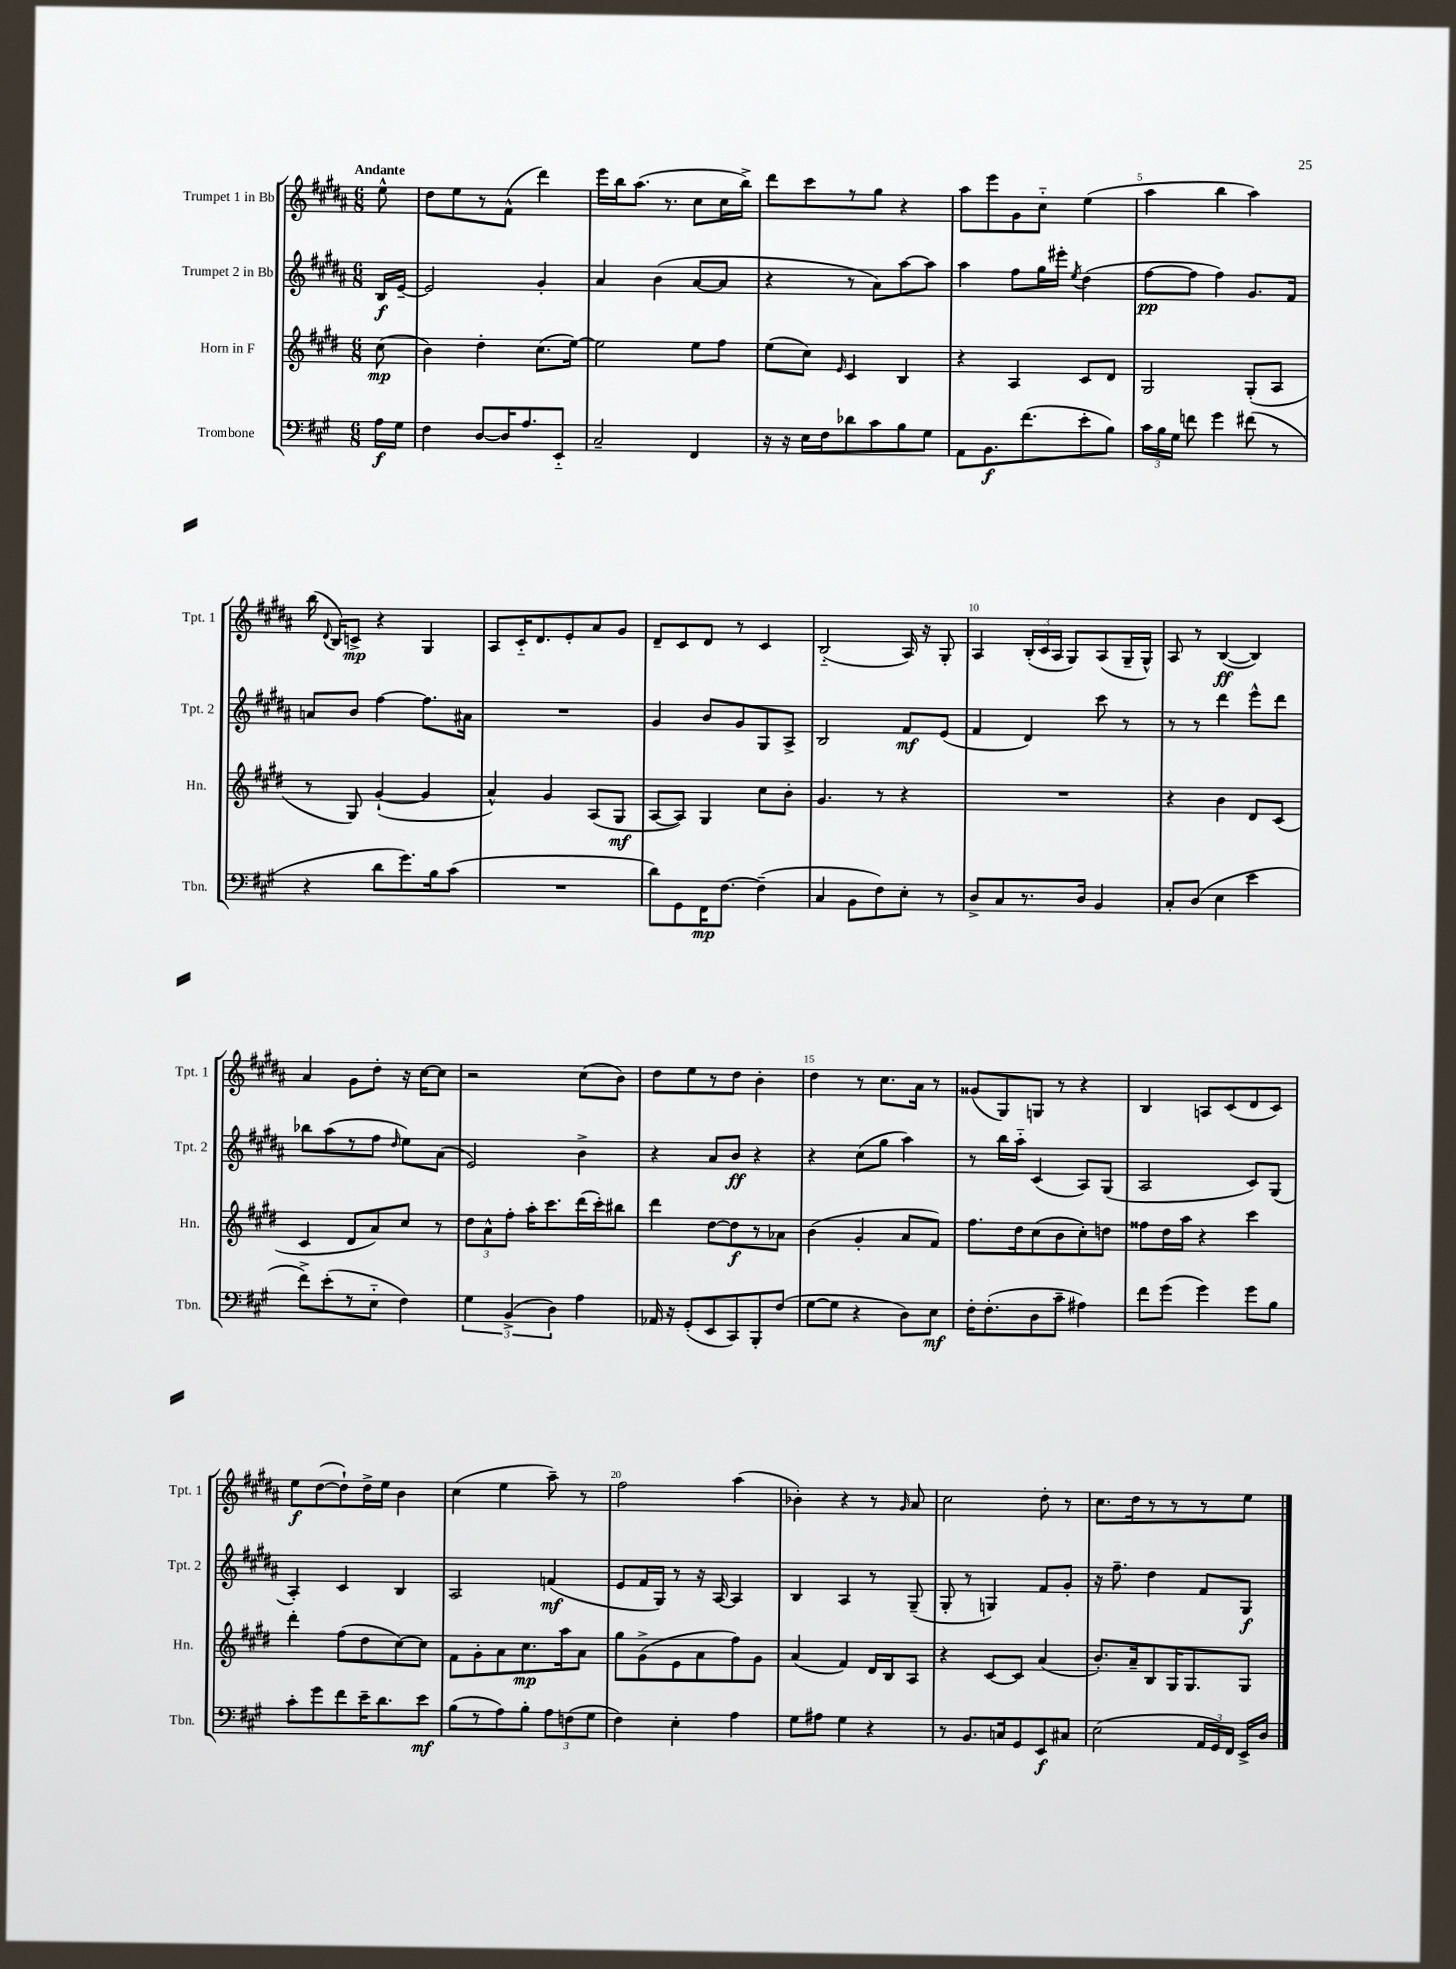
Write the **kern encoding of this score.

**kern	**dynam	**kern	**dynam	**kern	**dynam	**kern	**dynam
*part4	*part4	*part3	*part3	*part2	*part2	*part1	*part1
*staff4	*staff4	*staff3	*staff3	*staff2	*staff2	*staff1	*staff1
*I"Trombone	*	*I"Horn in F	*	*I"Trumpet 2 in Bb	*	*I"Trumpet 1 in Bb	*
*I'Tbn.	*	*I'Hn.	*	*I'Tpt. 2	*	*I'Tpt. 1	*
*clefF4	*	*clefG2	*	*clefG2	*	*clefG2	*
*k[f#c#g#]	*	*k[f#c#g#d#]	*	*k[f#c#g#d#a#]	*	*k[f#c#g#d#a#]	*
*M6/8	*	*M6/8	*	*M6/8	*	*M6/8	*
=	=	=	=	=	=	=	=
!	!	!	!	!	!	!LO:TX:a:B:t=Andante	!
16A\LL	f	(8cc#\	mp	16B/LL	f	8ee^^\	.
16G#\JJ	.	.	.	[16e~/JJ	.	.	.
=1	=1	=1	=1	=1	=1	=1	=1
4F#\	.	4b\)	.	2e/]	.	8dd#\L	.
.	.	.	.	.	.	8ee\	.
[8D/L	.	4dd#'\	.	.	.	8r	.
16D/K]	.	.	.	.	.	(8f#^^\J	.
8.A/	.	.	.	.	.	.	.
.	.	(8.cc#\L	.	4g#'/	.	4ddd#\)	.
8EE/J	.	.	.	.	.	.	.
.	.	[16ee\Jk)	.	.	.	.	.
=2	=2	=2	=2	=2	=2	=2	=2
2C#~/	.	2ee\]	.	4a#/	.	16eee\LL	.
.	.	.	.	.	.	16bb\J	.
.	.	.	.	.	.	(8.aa#\J	.
.	.	.	.	(4b\	.	.	.
.	.	.	.	.	.	8.r	.
4FF#/	.	8ee\L	.	[8a#/L	.	8cc#\L	.
.	.	8ff#\J	.	8a#/J]	.	16cc#\L	.
.	.	.	.	.	.	16bb^\JJ)	.
=3	=3	=3	=3	=3	=3	=3	=3
16r	.	(8ee\L	.	4r	.	8ddd#\L	.
16r	.	.	.	.	.	.	.
16E\LL	.	8cc#\J)	.	.	.	8ccc#\	.
16F#\J	.	.	.	.	.	.	.
.	.	16qqe/	.	.	.	.	.
8d-X\	.	4c#/	.	8r	.	8r	.
8c#\	.	.	.	8a#\L)	.	8gg#\J	.
8B\	.	4B/	.	[8aa#\	.	4r	.
8G#\J	.	.	.	8aa#\J]	.	.	.
=4	=4	=4	=4	=4	=4	=4	=4
8AA\L	.	4r	.	4aa#\	.	8aa#\L	.
8.BB\	f	.	.	.	.	8eee\	.
.	.	4A/	.	8ff#\L	.	8g#\	.
(8.f#\	.	.	.	.	.	.	.
.	.	.	.	16gg#\L	.	8cc#\J	.
.	.	.	.	16eee#X'\JJ	.	.	.
.	.	.	.	8qee/	.	.	.
8e'\	.	8c#/L	.	(4dd#\	.	(4ee\	.
8B\J)	.	8d#/J	.	.	.	.	.
=5	=5	=5	=5	=5	=5	=5	=5
24c#\LL	.	2G#/	.	[8ff#\L	pp	4aa#\	.
24B\	.	.	.	.	.	.	.
24G#\JJ	.	.	.	.	.	.	.
8fn\	.	.	.	8ff#\J]	.	.	.
4g#\	.	.	.	4ff#\)	.	4bb\	.
(8f#X\	.	(8G#'/L	.	8.g#/L	.	4aa#\)	.
8r	.	8A/J	.	.	.	.	.
.	.	.	.	16f#/Jk	.	.	.
!!LO:LB:g=z
=6	=6	=6	=6	=6	=6	=6	=6
4r	.	8r	.	8an/L	.	(16bb\	.
.	.	.	.	.	.	8qqd#/	.
.	.	.	.	.	.	16B/KL)	.
.	.	8G#/)	.	8b/J	.	8cn^/J	mp
8d\L	.	([4g#`/	.	[4ff#\	.	4r	.
8.g#\)	.	.	.	.	.	.	.
.	.	4g#/]	.	8.ff#\L]	.	4G#/	.
16B\k	.	.	.	.	.	.	.
(8c#\J	.	.	.	.	.	.	.
.	.	.	.	16a#X\Jk	.	.	.
=7	=7	=7	=7	=7	=7	=7	=7
2.r	.	4a^^/)	.	2.r	.	8A#/L	.
.	.	.	.	.	.	16c#/K	.
.	.	.	.	.	.	8.d#/	.
.	.	4g#/	.	.	.	.	.
.	.	.	.	.	.	8e'/	.
.	.	(8A/L	.	.	.	8a#/	.
.	.	8G#/J	mf	.	.	8g#/J	.
=8	=8	=8	=8	=8	=8	=8	=8
8d\L)	.	[8A/L	.	4g#/	.	8d#~/L	.
8GG#\	.	8A/J])	.	.	.	8c#/	.
16FF#\K	mp	4G#/	.	8b/L	.	8d#/J	.
[8.F#\J	.	.	.	.	.	.	.
.	.	.	.	8g#/	.	8r	.
(4F#~\]	.	8cc#\L	.	8G#/	.	4c#/	.
.	.	8b'\J	.	8A#^/J	.	.	.
=9	=9	=9	=9	=9	=9	=9	=9
4C#/	.	4.g#/	.	2B/	.	(2B/	.
8BB\L	.	.	.	.	.	.	.
8F#\)	.	8r	.	.	.	.	.
8E'\J	.	4r	.	8f#/L	mf	16A#/)	.
.	.	.	.	.	.	16r	.
8r	.	.	.	(8e/J	.	8G#'/	.
=10	=10	=10	=10	=10	=10	=10	=10
8D^/L	.	2.r	.	4f#/	.	4A#/	.
8C#/	.	.	.	.	.	.	.
8.r	.	.	.	4d#/)	.	(24B'/LL	.
.	.	.	.	.	.	24c#/	.
.	.	.	.	.	.	24A#/JJ	.
.	.	.	.	.	.	8G#/L)	.
16D/Jk	.	.	.	.	.	.	.
4BB/	.	.	.	8ccc#\	.	(8A#/	.
.	.	.	.	8r	.	16G#~/L	.
.	.	.	.	.	.	16G#^^/JJ)	.
=11	=11	=11	=11	=11	=11	=11	=11
8C#'/L	.	4r	.	8r	.	8A#/	.
(8D/J	.	.	.	8r	.	8r	.
4E\	.	4b\	.	4ddd#\	.	([4B/	ff
4e\	.	8d#/L	.	8eee^^\L	.	4B/])	.
.	.	(8c#/J	.	8ddd#\J	.	.	.
!!LO:LB:g=z
=12	=12	=12	=12	=12	=12	=12	=12
8f#^\L)	.	4c#/	.	8bb-X\L	.	4a#/	.
(8e'\	.	.	.	(8aa#\	.	.	.
8r	.	8d#/L	.	8r	.	8g#\L	.
8E\J	.	8a/)	.	8ff#\J	.	8dd#'\J	.
.	.	.	.	16qqdd#/	.	.	.
4F#\)	.	8cc#/J	.	8ee\L)	.	16r	.
.	.	.	.	.	.	[16cc#\KL	.
.	.	8r	.	(8a#\J	.	8cc#\J]	.
=13	=13	=13	=13	=13	=13	=13	=13
6G#\	.	12dd#\L	.	2e/)	.	2r	.
.	.	12a^^\	.	.	.	.	.
(6BB^/	.	12ff#'\J	.	.	.	.	.
.	.	16aa'\KL	.	.	.	.	.
.	.	8.ccc#\	.	.	.	.	.
6D\)	.	.	.	.	.	.	.
4A\	.	(16ddd#\L	.	4b^\	.	(8cc#\L	.
.	.	16ccc#'\J)	.	.	.	.	.
.	.	8bb#X\J	.	.	.	8b\J)	.
=14	=14	=14	=14	=14	=14	=14	=14
16AA-X/	.	4ddd#\	.	4r	.	8dd#\L	.
16r	.	.	.	.	.	.	.
(8GG#'/L	.	.	.	.	.	8ee\	.
8EE/	.	[8dd#\L	.	8a#/L	.	8r	.
8CC#/)	.	8dd#\]	f	8b/J	ff	8dd#\J	.
8BBB'/	.	8r	.	4r	.	4b'\	.
(8F#/J	.	8a-X\J	.	.	.	.	.
=15	=15	=15	=15	=15	=15	=15	=15
[8G#\L	.	(4b\	.	4r	.	4dd#\	.
8G#\J]	.	.	.	.	.	.	.
4r	.	4g#'/	.	(8cc#\L	.	8r	.
.	.	.	.	8gg#\J	.	8.cc#\L	.
8D\L)	.	8a/L	.	4aa#\)	.	.	.
.	.	.	.	.	.	16a#\Jk	.
8E\J	mf	8f#/J)	.	.	.	8r	.
=16	=16	=16	=16	=16	=16	=16	=16
16F#'\KL	.	8.ff#\L	.	8r	.	(8g##X/L	.
(8.F#'\	.	.	.	.	.	.	.
.	.	.	.	16bb\LL	.	8G#/)	.
.	.	16dd#\k	.	16aa#\JJ	.	.	.
8D\	.	(8cc#\	.	(4c#/	.	8Gn/J	.
8c#~\J	.	8b\	.	.	.	8r	.
4A#X\)	.	8cc#'\)	.	8A#/L)	.	4r	.
.	.	8ddn\J	.	(8G#/J	.	.	.
=17	=17	=17	=17	=17	=17	=17	=17
8f#\L	.	8ff##X\L	.	2A#/	.	4B/	.
(8g#\J	.	16dd#\L	.	.	.	.	.
.	.	16aa\JJ	.	.	.	.	.
4g#\)	.	4r	.	.	.	8An/L	.
.	.	.	.	.	.	(8c#/	.
8g#\L	.	4ccc#\	.	8c#/L)	.	8d#/	.
8B\J	.	.	.	(8G#/J	.	8c#/J)	.
!!LO:LB:g=z
=18	=18	=18	=18	=18	=18	=18	=18
8c#'\L	.	4ddd#'\	.	4A#'/)	.	8ee\L	f
8g#\	.	.	.	.	.	([8dd#\	.
8f#\	.	(8ff#\L	.	4c#/	.	8dd#`\])	.
16e~\K	.	8dd#\	.	.	.	16dd#^\L	.
8.d\	.	.	.	.	.	16ee\JJ	.
.	.	[8cc#\)	.	4B/	.	4b\	.
8e\J	mf	8cc#\J]	.	.	.	.	.
=19	=19	=19	=19	=19	=19	=19	=19
(8B\L	.	8f#\L	.	2A#/	.	(4cc#\	.
8r	.	8g#'\	.	.	.	.	.
8A\)	.	8a\	.	.	.	4ee\	.
8B'\J	.	8.cc#\	mp	.	.	.	.
12A\L	.	.	.	(4fn/	mf	8aa#~\)	.
.	.	16aa\k	.	.	.	.	.
(12Fn\	.	.	.	.	.	.	.
.	.	8a\J	.	.	.	8r	.
12G#\J	.	.	.	.	.	.	.
=20	=20	=20	=20	=20	=20	=20	=20
4F#\)	.	8gg#\L	.	8e/L	.	2ff#\	.
.	.	(8g#^\	.	16f#/L	.	.	.
.	.	.	.	16G#/JJ)	.	.	.
4E'\	.	8e\	.	8r	.	.	.
.	.	8a\	.	16r	.	.	.
.	.	.	.	[16A#/	.	.	.
4A\	.	8ff#\)	.	4A#/]	.	(4aa#\	.
.	.	8g#\J	.	.	.	.	.
=21	=21	=21	=21	=21	=21	=21	=21
8G#\L	.	(4a/	.	4B/	.	4b-X'\)	.
8A#X\J	.	.	.	.	.	.	.
4G#\	.	4f#/)	.	4A#/	.	4r	.
4r	.	16d#/LL	.	8r	.	8r	.
.	.	16B/J	.	.	.	.	.
.	.	.	.	.	.	16qqg#/	.
.	.	8A/J	.	(8G#~/	.	8a#/	.
=22	=22	=22	=22	=22	=22	=22	=22
8r	.	4r	.	8G#'/	.	2cc#\	.
8.BB/L	.	.	.	8r	.	.	.
.	.	[8c#/L	.	4Gn/)	.	.	.
16Cn/k	.	.	.	.	.	.	.
8GG#/	.	8c#/J]	.	.	.	.	.
8EE/	f	(4a/	.	8f#/L	.	8dd#'\	.
8C#X/J	.	.	.	8g#'/J	.	8r	.
=23	=23	=23	=23	=23	=23	=23	=23
(2E\	.	8.b'/L)	.	16r	.	8.cc#\L	.
.	.	.	.	8.ff#~\	.	.	.
.	.	16a~/k	.	.	.	16dd#\k	.
.	.	8B/	.	4dd#\	.	8r	.
.	.	16G#/K	.	.	.	8r	.
.	.	8.G#/	.	.	.	.	.
24AA/LL	.	.	.	8f#/L	.	8r	.
24GG#/)	.	.	.	.	.	.	.
24FF#/JJ	.	.	.	.	.	.	.
16EE^/LL	.	8G#/J	.	8G#/J	f	8ee\J	.
16D/JJ	.	.	.	.	.	.	.
==	==	==	==	==	==	==	==
*-	*-	*-	*-	*-	*-	*-	*-
